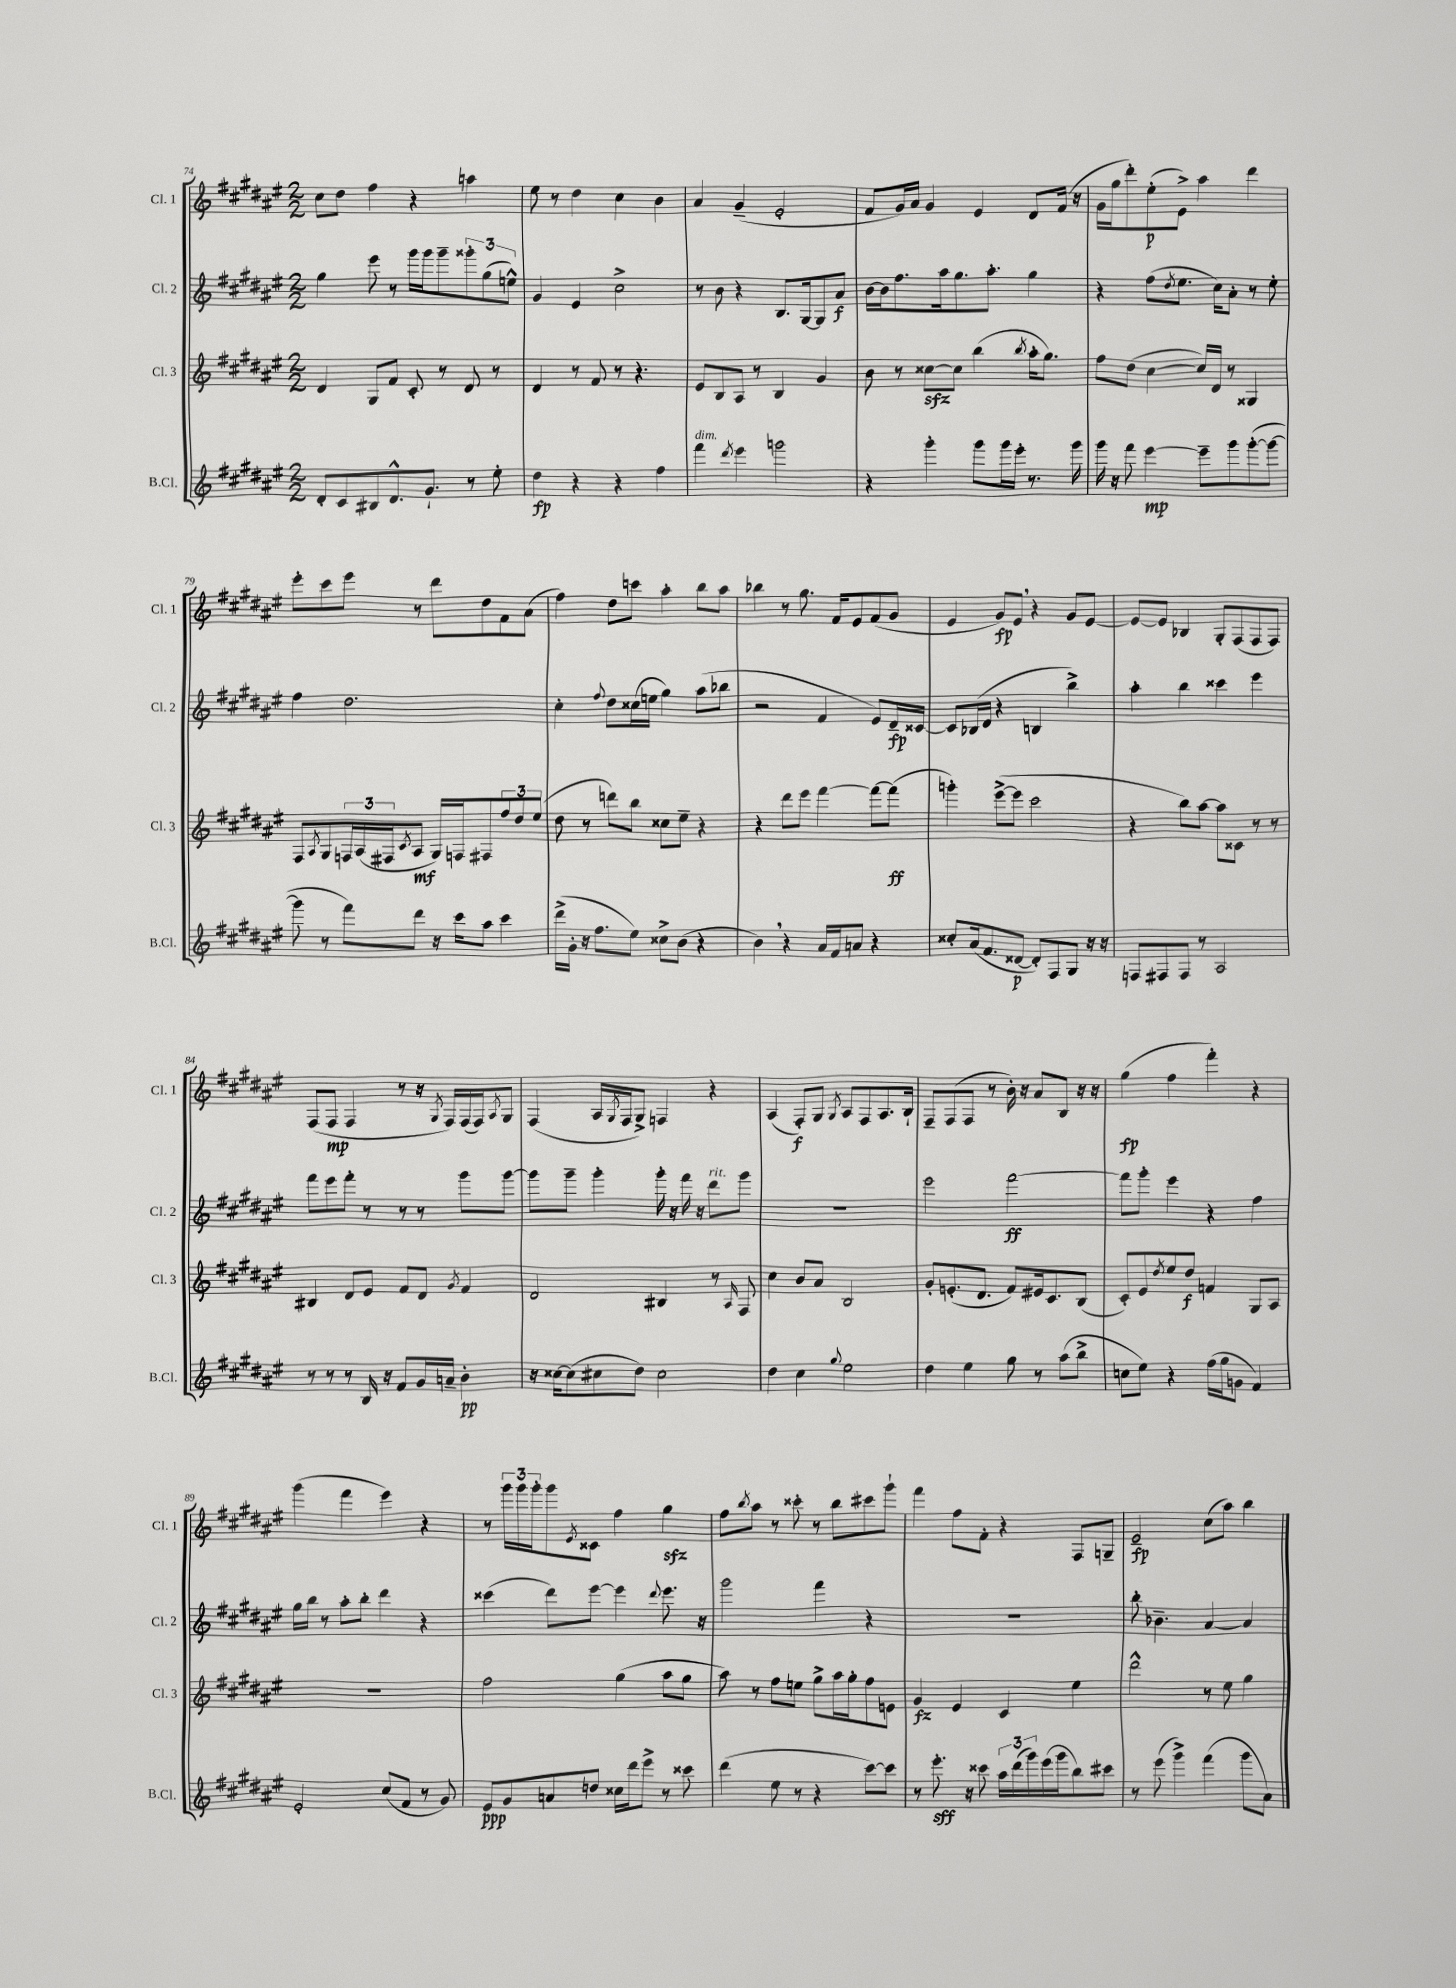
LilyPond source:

<<
\new StaffGroup <<
\new Staff = "s0" \with { instrumentName = "Cl. 1" shortInstrumentName = "Cl. 1" } {
    \clef treble \key fis \major \numericTimeSignature \time 2/2
    cis''8 dis''8 fis''4 r4 a''4 |
    eis''8 r8 dis''4 cis''4 b'4 |
    ais'4 gis'4--( eis'2-. |
    fis'8 gis'16) ais'16 gis'4 eis'4 dis'8 fis'16( r16 |
    gis'16 gis''16 dis'''8-.) eis''8-.\p( eis'8->) ais''4 dis'''4 |
    eis'''8-. cis'''8 eis'''8 r8 dis'''8 dis''8 fis'8 ais'8( |
    fis''4) dis''8 c'''8 ais''4-. b''8 ais''8 |
    bes''4 r8 gis''8. fis'16 eis'8 fis'8( gis'8 |
    eis'4 gis'8\fp) eis'8 \breathe r4 gis'8 eis'8~ |
    eis'8~ eis'8 bes4 gis8-. fis8( fis8 fis8) |
    fis8( fis8\mp fis4 r8 r16 \acciaccatura { gis8 } fis16) fis16( fis16) \acciaccatura { ais8 } gis8 |
    fis4( ais16 \acciaccatura { gis8 } fis16 gis8->) f4 r4 |
    ais4( fis8-.\f) gis8 \acciaccatura { gis8 } ais8 fis8 ais8. b16-! |
    fis8-- fis8( fis8 r8 b'16-.) r16 ais'8 b8 r16 r16 |
    gis''4\fp( fis''4 fis'''4-.) r4 |
    gis'''4( fis'''4 eis'''4) r4 |
    r8 \tuplet 3/2 { gis'''16 gis'''16 gis'''16-. } gis'''8 \acciaccatura { eis'8 } cisis'8 fis''4 gis''4\sfz |
    fis''8 \acciaccatura { b''8 } ais''8 r8 cisis'''8-. r8 b''8 cis'''8 gis'''8-! |
    fis'''4 fis''8 fis'8-. r4 fis8 g8-- |
    eis'2--\fp cis''8( ais''8) b''4 \bar "|." |
}
\new Staff = "s1" \with { instrumentName = "Cl. 2" shortInstrumentName = "Cl. 2" } {
    \clef treble \key fis \major \numericTimeSignature \time 2/2
    gis''4 eis'''8 r8 gis'''16 gis'''16 gis'''8-- \tuplet 3/2 { gisis'''8-. gis''8( e''8-^) } |
    gis'4 eis'4 cis''2-> |
    r8 b'8 r4 b8. gis16~ gis8 ais'8\f |
    b'16~ b'16 fis''8. ais''16 gis''8. ais''8.-. gis''4 |
    r4 fis''8( \acciaccatura { dis''8 } eis''8. cis''16) ais'8-. r8 eis''8-. |
    fis''4 dis''2. |
    cis''4-. \appoggiatura { fis''8 } dis''8 cisis''16( e''16 gis''4) ais''8( bes''8 |
    r2 fis'4 eis'8) dis'16--\fp cisis'16~ |
    cisis'8 bes16( dis'16 r4 b4 b''4->) |
    ais''4-. b''4 cisis'''4 eis'''4 |
    fis'''8 eis'''8 fis'''8-. r8 r8 r8 gis'''8 gis'''8~ |
    gis'''8 gis'''8-- gis'''4-. gis'''16-. r16 fis'''16 r16 dis'''8^\markup { \italic "rit." } gis'''8 |
    R1 |
    eis'''2 fis'''2~\ff |
    fis'''8 gis'''8-. eis'''4 r4 fis''4 |
    gis''16 b''16 r8 ais''8-. b''8-. dis'''4 r4 |
    cisis'''4( dis'''8) eis'''8~ eis'''4 \appoggiatura { dis'''8 } eis'''8. r16 |
    gis'''2 fis'''4 r4 |
    R1 |
    b''8-. bes'4.-- ais'4~ ais'4 \bar "|." |
}
\new Staff = "s2" \with { instrumentName = "Cl. 3" shortInstrumentName = "Cl. 3" } {
    \clef treble \key fis \major \numericTimeSignature \time 2/2
    dis'4 gis8 fis'8 cis'8-. r8 dis'8 r8 |
    dis'4 r8 fis'8 r8 r4. |
    eis'8 b8 ais8 r8 b4 gis'4 |
    b'8 r8 cisis''8~\sfz cisis''8 b''4( \acciaccatura { b''8 } ais''16-. gis''8.) |
    fis''8 dis''8( cis''4~ cis''16) dis'16 r8 gisis4 |
    fis8 \acciaccatura { ais8 } gis8 \tuplet 3/2 { f16 ais16( fis16 } \acciaccatura { cis'8 } ais8\mf gis16) f16 fis8 \tuplet 3/2 { fis''8 dis''8 eis''8( } |
    dis''8 r8 d'''8) b''8 cisis''8 eis''8-- r4 |
    r4 dis'''8 eis'''8 fis'''4~ fis'''8~ fis'''8\ff( |
    g'''4-.) eis'''8~->( eis'''8 cis'''2 |
    r4 b''8) ais''8~ ais''8 cisis'8 r8 r8 |
    bis4 dis'8 eis'8 fis'8 dis'8 \acciaccatura { gis'8 } fis'4 |
    dis'2 bis4 r8 \grace { ais16 } fis8 |
    cis''4 b'8 ais'8 b2 |
    gis'8-. e'8.-.( dis'8. fis'8) eis'16 cis'8. b8( |
    cis'8-.) eis'8 \acciaccatura { dis''8 } eis''8 dis''8\f f'4 gis8 ais8 |
    R1 |
    fis''2 gis''4( ais''8 gis''8 |
    ais''8) r8 fis''8 e''8 gis''8-> ais''16 gis''16-. fis''8 e'8 |
    gis'4\fz eis'4 cis'4 eis''4 |
    dis'''2-^ r8 eis''8 gis''4 \bar "|." |
}
\new Staff = "s3" \with { instrumentName = "B.Cl." shortInstrumentName = "B.Cl." } {
    \clef treble \key fis \major \numericTimeSignature \time 2/2
    dis'8-. cis'8 bis8 dis'8.-^ gis'8.-! r8 eis''8-. |
    dis''4\fp r4 r4 fis''4 |
    fis'''4^\markup { \italic "dim." } \acciaccatura { dis'''8 } eis'''4 g'''2 |
    r4 gis'''4-. gis'''8 gis'''16 eis'''16-. r8. gis'''16 |
    gis'''16 r16 fis'''8 eis'''4~\mp eis'''8-- gis'''8 gis'''8~-.( gis'''8~ |
    gis'''8 r8 fis'''8) dis'''8 r16 cis'''16 ais''8 cis'''4 |
    dis'''16->( gis'16-. r16 fis''8. eis''8) cisis''8-> b'8( r4 |
    b'4) \breathe r4 ais'16 fis'16 a'8 r4 |
    cisis''8-. ais'16( fis'8. disis'8~\p disis'8-.) fis8 gis8 r16 r16 |
    f8 fis8 fis8 r8 ais2 |
    r8 r8 r8 b16 r16 fis'8 gis'16 a'16-- b'4-.\pp |
    r16 cisis''16~ cisis''8( cis''8 dis''8) cis''2 |
    dis''4 cis''4 \appoggiatura { gis''8 } eis''2 |
    dis''4 eis''4 gis''8 r8 ais''8( b''8-> |
    c''8 eis''8) r4 fis''16( gis''16 g'8 fis'4) |
    eis'2-. cis''8( fis'8 r8 gis'8) |
    eis'8\ppp gis'8 a'8 d''8 cisis''16 dis'''16 eis'''8-> r8 cisis'''8 |
    dis'''4( eis''8 r8 r4 cis'''8~) cis'''8 |
    r8 eis'''8.-.\sff r16 cisis'''8 \tuplet 3/2 { ais''16 dis'''16( gis'''16) } eis'''16( gis'''16 b''8) cis'''8 |
    r8 eis'''8( gis'''4->) fis'''4( gis'''8 ais'8) \bar "|." |
}
>>
>>
\layout { \context { \Score currentBarNumber = #74 } }
